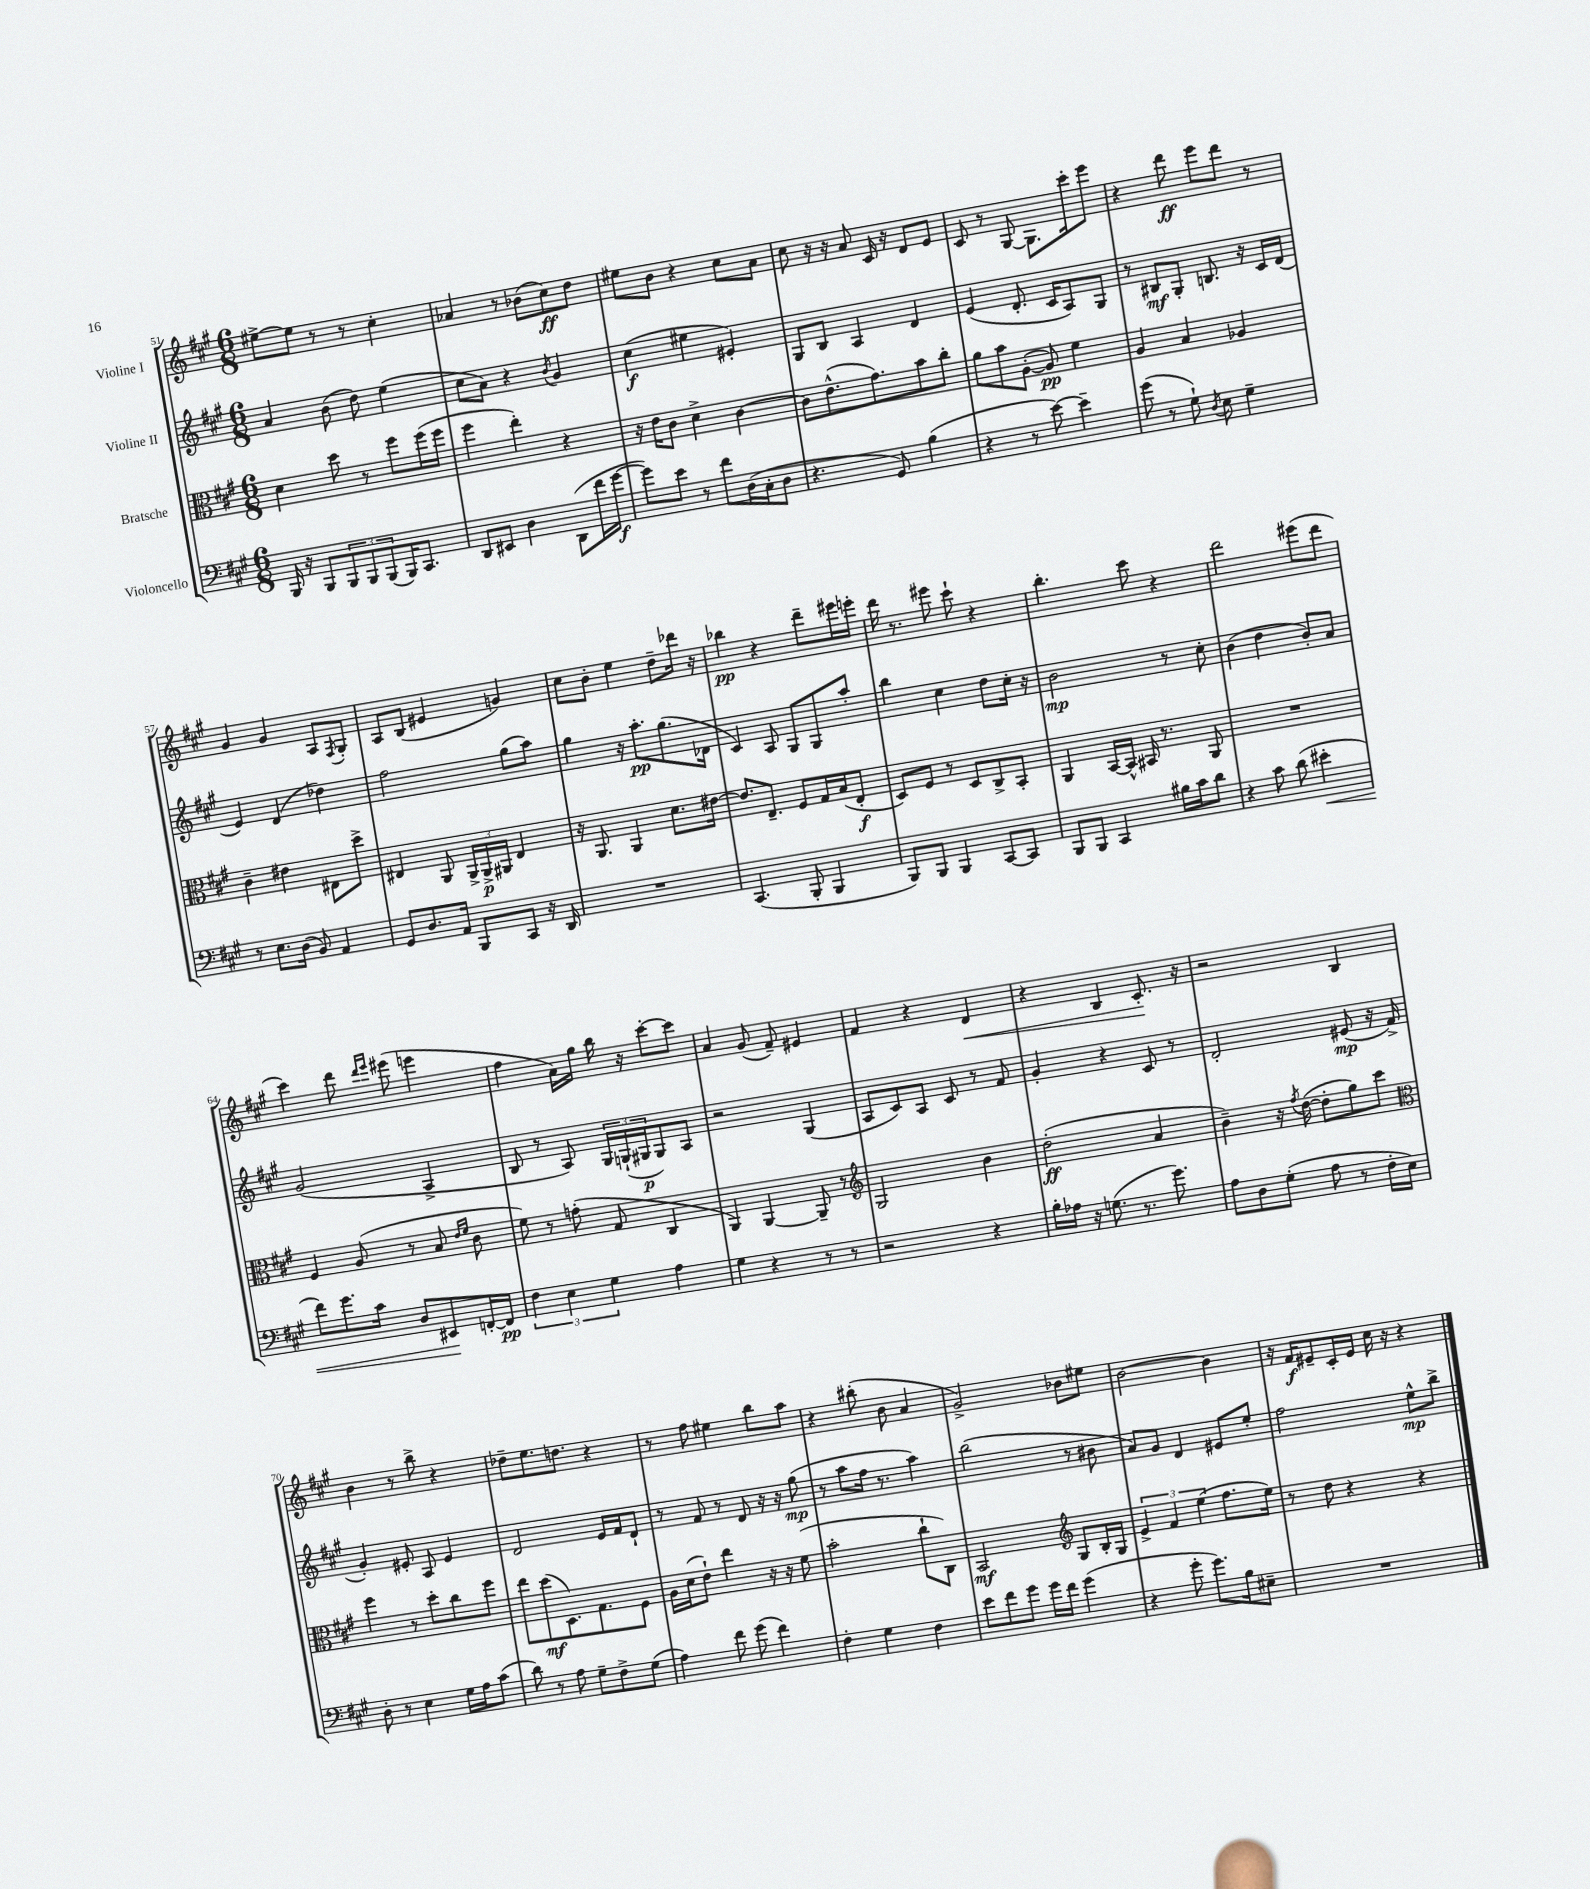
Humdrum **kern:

**kern	**kern	**kern	**kern
*staff4	*staff3	*staff2	*staff1
*clefF4	*clefC3	*clefG2	*clefG2
*k[f#c#g#]	*k[f#c#g#]	*k[f#c#g#]	*k[f#c#g#]
*M6/8	*M6/8	*M6/8	*M6/8
16BBB/	4d\	4a/	[8ee#^\L
16r	.	.	.
8BBB/L	.	.	8ee#\]J
12BBB/	8dd\	(8b\	8r
12BBB/	.	.	.
.	8r	8dd\)	8r
(12BBB/	.	.	.
16BBB/K)	8ff#\L	(4ee\	4cc#'\
8.CC#/J	.	.	.
.	(16ff#\L	.	.
.	16ff#\JJ	.	.
=	=	=	=
8DD/L	4ff#\	8cc#\L	4a-/
8EE#/J	.	8a\J)	.
4D\	4ee'\)	4r	8r
.	.	.	(8b-\L
.	.	8qb/	.
(8DD\L	4r	4g#/	8cc#\)
16f#\L	.	.	8dd\J
[16g#\JJ	.	.	.
=	=	=	=
8g#\]L)	16r	(4cc#\	8ee#\L
.	16e\LK	.	.
8e\J	8c#\J	.	8b\J
8r	4d^\	4ee#\	4r
8f#\L	.	.	.
(16D\L	[4c#\	4e#'/)	8cc#\L
16C#'\J	.	.	.
8D\J	.	.	8a\J
=	=	=	=
4.r	8c#\]L	8G#/L	8cc#\
.	(8.e^^\	8B/J	16r
.	.	.	16r
.	.	4A/	8a/
.	8.g#\)	.	.
8GG#/)	.	.	16c#/
.	.	.	16r
(4B\	8b\	4d/	8d/L
.	8cc#'\J	.	8e/J
=	=	=	=
4r	8a\L	(4e/	8c#/
.	8b\	.	8r
8r	([8A'\J	8.d'/	[8G#/
[8e\)	8A/])	.	8.G#\]L
.	.	16c#/LK	.
4e~\]	4f#\	8A/)	.
.	.	.	16ccc#'\k
.	.	8G#/J	8eee\J
=	=	=	=
(8g#\	4A/	8r	4r
8r	.	8B#/L	.
8G#`\)	4B/	8G#'/J	8ddd\
8qD/	.	.	.
8E\	.	8.B/	8eee\L
4G#~\	4A-/	.	8ddd\J
.	.	16r	.
.	.	16c#/LL	8r
.	.	(16d/JJ	.
=	=	=	=
8r	4c#~\	4e/)	4g#/
8.E\L	.	.	.
.	4e#\	(4d/	4g#/
(16D\Jk	.	.	.
8BB/)	.	.	.
4AA/	8E#\L	4dd-\)	8A/L
.	.	.	8qF#/
.	8dd^\J	.	8G#'/J
=	=	=	=
8GG#/L	4E#/	2ff#\	8A/L
8.D/	.	.	(8B/J
.	8AA/	.	4e#/
16AA/Jk	.	.	.
8BBB/L	24AA^/LL	.	.
.	24AA^/	.	.
.	24AA#/JJ	.	.
8CC#/J	4E#/	(8gg#\L	4g/)
16r	.	8aa\J)	.
16DD/	.	.	.
=	=	=	=
2.r	16r	4gg#\	8cc#\L
.	8.AA/	.	.
.	.	.	8b'\J
.	4AA/	16r	4ee\
.	.	8.aa'\L	.
.	8.d\L	(8.gg#\	8dd~\L
.	.	.	16ddd-\Jk
.	[16e#\Jk	16d-\Jk	16r
=	=	=	=
(4.CC#/	8.e#/]L	4c#/)	4bb-\
.	8.E~/J	.	.
.	.	8A/	4r
8BBB'/	8F#/L	8G#/L	.
4BBB/	16G#/L	8G#/	8ddd~\L
.	(16B/J	.	.
.	8E'/J	8aa'/J	16eee#\L
.	.	.	16eee'\JJ
=	=	=	=
8BBB/L)	8D/L)	4bb\	16ddd\
.	.	.	8.r
8BBB/J	8F#/J	.	.
4BBB/	8r	4cc#\	8eee#\
.	8D/L	.	8ccc#`\
[8CC#/L	8C#^/	8dd\L	4r
8CC#/]J	8BB'/J	16cc#'\Jk	.
.	.	16r	.
=	=	=	=
8BBB/L	4AA/	2b\	4.bb'\
8BBB/J	.	.	.
4CC#/	[16BB/LL	.	.
.	16BB^^/]JJ	.	.
.	16BB#/	.	8ccc#\
.	8.r	.	.
16B#\LL	.	8r	4r
16c#\J	.	.	.
8d\J	8AA/	8cc#'\	.
=	=	=	=
4r	2.r	(4b\	2ddd\
8c#\	.	4dd\	.
(8d\	.	.	.
4e#'\	.	8b'/L)	(8eee#\L
.	.	8a/J	8ddd\J
=	=	=	=
8f#\L)	4F#/	(2g#/	4ccc#\)
8.g#\	.	.	.
.	(8A/	.	8ddd\
16c#\Jk	.	.	.
.	.	.	16qqddd/LL
.	.	.	16qqeee/JJ
8D/L	8r	.	(8eee#\
8EE#/	8B/	4A^/	4eee\
.	16qqe/LL	.	.
.	16qqf#/JJ	.	.
[16FF'/L	8c#\	.	.
16FF/]JJ	.	.	.
=	=	=	=
6F#\	8f#\)	8B/	4ff#\
.	8r	8r	.
6E\	.	.	.
.	(8g'\	8A/)	16a\LL)
.	.	.	16gg#\JJ
6G#\	.	.	.
.	8G#/	24G#/LL	16bb\
.	.	(24G`/	.
.	.	.	16r
.	.	24G#/J	.
4A\	4C#/	8G#/)	[8ccc#'\L
.	.	8A/J	8ccc#\]J
=	=	=	=
4G#\	4AA/)	2r	4a/
4r	[4AA/	.	(8g#/
.	.	.	8f#~/)
8r	8AA~/]	(4G#/	4e#/
8r	8r	.	.
=	=	=	=
*	*clefG2	*	*
2r	2G#/	8A/L	4f#/
.	.	8c#/)	.
.	.	8A/J	4r
.	.	8c#/	.
4r	4b\	8r	4d/
.	.	8f#/	.
=	=	=	=
16B'\LL	(2dd'\	4g#'/	4r
16A-\JJ	.	.	.
16r	.	.	.
(8.G\	.	.	.
.	.	4r	4B/
8.r	.	.	.
.	4a/	8c#/	8.c#'/
8.g#\)	.	.	.
.	.	8r	.
.	.	.	16r
=	=	=	=
8A\L	4b~\)	2d'/	2r
8D\	.	.	.
(8G#'\J	16r	.	.
.	8qff#/	.	.
.	([16dd\	.	.
8A\	8dd'\]L	.	.
8r	8gg#\)	(8e#/	4B/
16F#'\LL	8ccc#\J	16r	.
16E\JJ)	.	16f#^/	.
=	=	=	=
*	*clefC3	*	*
8D'\	4ff#\	4g#'/)	4b\
8r	.	.	.
4E\	8r	8e#'/	8r
.	8dd'\L	8A/	8bb^\
16G#\LL	8cc#\	4e#/	4r
16A\J	.	.	.
(8c#\J	8ff#\J	.	.
=	=	=	=
8d\)	8ee\L	2d/	8dd-~\L
8r	(8dd\	.	8.ee\
8A\	8.D\)	.	.
.	.	.	8.dd\J
8G#~\L	.	.	.
.	8.G#\	.	.
8F#^\	.	16e/LL	4r
.	.	16f#/J	.
(8G#\J	8F#\J	8d`/J	.
=	=	=	=
4A\)	16A\LL	8r	8r
.	(16d\J	.	.
.	8e`\J)	8f#/	8ff#\
8f#\	4ee\	8r	4ee#\
(8g#\	.	8d/	.
4f#\)	16r	16r	8bb\L
.	16r	16r	.
.	(8f#\	(8gg#\	8aa\J
=	=	=	=
4F#'\	2b'\	8r	4r
.	.	8aa\L	.
4G#\	.	16ff#\Jk	(8bb#'\
.	.	8.r	.
.	.	.	8b\
4F#\	8cc#`\L	4aa\)	4a/
.	8C#\J)	.	.
=	=	=	=
8e\L	2BB/	(2bb\	2g#^/)
8f#\	.	.	.
8g#\J	.	.	.
16g#\LL	.	.	.
16f#\JJ	.	.	.
*	*clefG2	*	*
(4g#\	8G#/L	8r	8b-\L
.	16B'/L	8b#\	8ee#\J
.	16G#/JJ	.	.
=	=	=	=
4r	6e^/	8a/L)	[2b\
.	.	8g#/J	.
.	6f#/	.	.
8g#'\	.	4d/	.
.	(6ee\	.	.
8.g#\L)	.	.	.
.	8.ff#\L	8e#/L	4b\]
16B\k	.	.	.
8E#~\J	.	8ee'/J	.
.	16ee\Jk)	.	.
=	=	=	=
2.r	8r	2ff#\	16r
.	.	.	16f#/LK
.	8dd\	.	8e#~/
.	4r	.	16c#'/L
.	.	.	16e#/JJ
.	.	.	16cc#\
.	.	.	16r
.	4r	8ee^^\L	4r
.	.	8bb^\J	.
==	==	==	==
*-	*-	*-	*-
